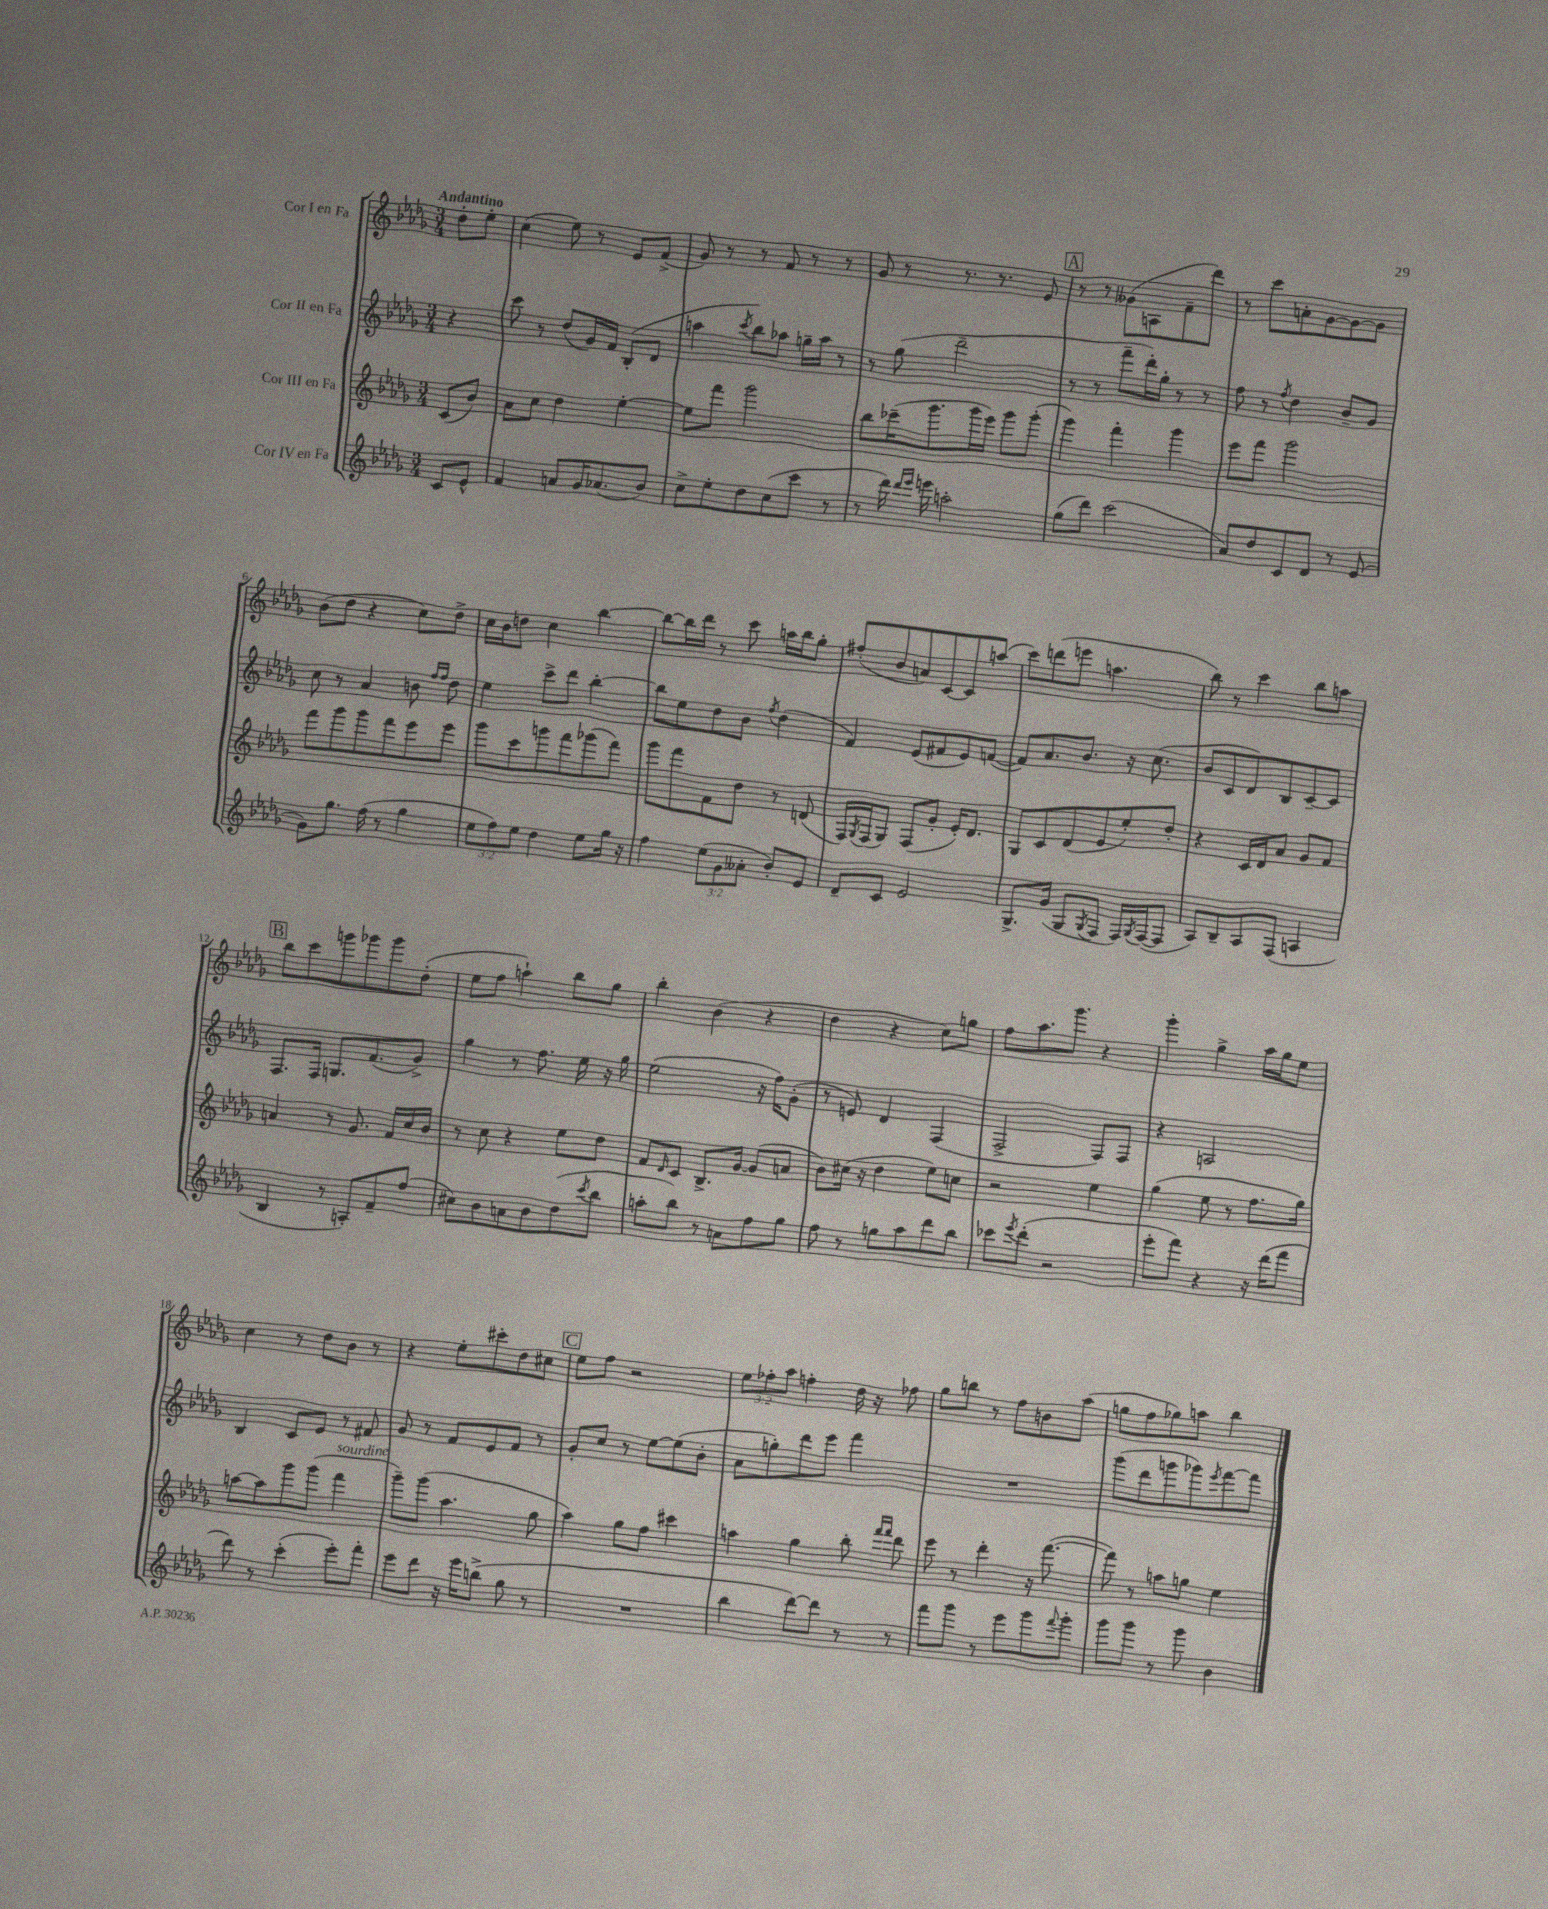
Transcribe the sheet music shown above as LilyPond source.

<<
\new StaffGroup <<
\new Staff = "s0" \with { instrumentName = "Cor I en Fa" } {
    \clef treble \key des \major \numericTimeSignature \time 3/4 \override Staff.TupletNumber.text = #tuplet-number::calc-fraction-text \partial 4 \tempo "Andantino"
    des''8-. ees''8-. |
    c''4( ees''8) r8 ees'8 f'8->( |
    ges'8) r8 r8 f'8 r8 r8 |
    ges'8 r8 r8. r8. ees'8 |
    \mark \markup { \box "A" } r8 r8 geses'8( a8 f'8-- des'''8) |
    r8 c'''8 a'8-. ges'8~ ges'8~ ges'8 |
    bes'8( des''8 r4 c''8) des''8-> |
    c''16 bes'16 d''8 c''4 bes''4~ |
    bes''8~ bes''16 des'''16 r8 c'''8 a''16 bes''16 ges''8-. |
    fis''8-.( bes'8 a'8) c'8~ c'8 a''8( |
    c'''8) d'''8( e'''8 a''4. |
    bes''8) r8 c'''4 bes''8 a''8 |
    \mark \markup { \box "B" } bes''8 c'''8 g'''8 ges'''8 ges'''8 des''8-.( |
    ees''8 f''8 a''4-!) bes''8 ges''8 |
    bes''4-. bes'4( r4 |
    des''4 r4 c''8) g''8 |
    f''8 aes''8. ges'''8. r4 |
    ges'''4-. ges''4-> aes''16 ges''16 ees''8 |
    c''4 r8 des''8 bes'8 r8 |
    r4 ees''8-. cis'''8-. des''8 cis''8 |
    \mark \markup { \box "C" } ees''8 f''8 r2 |
    \tuplet 3/2 { ees''8 fes''8-. aes''8 } f''4-. des''16 r16 fes''8 |
    ges''8 b''8 r8 f''8 b'8 aes''8( |
    g''8 f''8 ges''8) a''8 bes''4 \bar "|." |
}
\new Staff = "s1" \with { instrumentName = "Cor II en Fa" } {
    \clef treble \key des \major \numericTimeSignature \time 3/4 \partial 4
    r4 |
    c'''8 r8 des''8( ges'16) f'16 bes8-.( des'8 |
    a''4 \acciaccatura { c'''8 } bes''8) aes''8 g''16-- aes''16 r8 |
    r8 ges''8( des'''2-- |
    \mark \markup { \box "A" } r8 r8 f'''8-- des'''16-.) ges''16-. r8 r8 |
    f''8 r8 \acciaccatura { f''8 } des''4 bes'8-- ges'8 |
    c''8 r8 aes'4 b'8 \grace { f''16 f''16 } des''8 |
    ees''4 c'''8-> des'''8 bes''4~-. |
    bes''8 ees''8 des''8 bes'8 \acciaccatura { f''8 } des''4( |
    f'4) ees'8( fis'8 ees'8) f'8~( |
    f'8) aes'8. bes'8. r16 c''8.( |
    bes'8 c'8 des'8) bes8 c'8~-- c'8 |
    \mark \markup { \box "B" } f8. f16 g8. f'8.( ges'8->) |
    ges''4 r8 f''8. ees''16 r16 ges''16 |
    ees''2( r16 f''16) ges'8-.( |
    r8 e'8) des'4 f4( |
    f2-> f8) f8 |
    r4 a2 |
    bes4 c'8 ees'8 r8 fis'8 |
    ges'8 r8 f'8 ees'8 f'8 r8 |
    \mark \markup { \box "C" } ges'8-. c''8 r8 ees''8~ ees''8( bes'8-. |
    aes'8 g''8-.) des'''8 ees'''8 f'''4 |
    R2. |
    ges'''8( des'''8 g'''8 ges'''8) \acciaccatura { ees'''8 } f'''8~ f'''8 \bar "|." |
}
\new Staff = "s2" \with { instrumentName = "Cor III en Fa" } {
    \clef treble \key des \major \numericTimeSignature \time 3/4 \partial 4
    c'8( bes'8) |
    aes'8 c''8 des''4 ees''4~-. |
    ees''8 f'''8 ges'''2 |
    bes''8 ces'''16--( ges'''8. ges'''16 ees'''16) ges'''8 ges'''8-.( |
    \mark \markup { \box "A" } ges'''4) f'''4-. ges'''4 |
    ees'''8 f'''8 ges'''2 |
    f'''8 ges'''8 ges'''8 f'''8 ees'''8 ees'''8 |
    ges'''8 c'''8 g'''8 f'''8 ges'''8( f'''8) |
    ges'''8 f'''8 f'8 des''8 r8 d'8( |
    f16) \acciaccatura { ges8 } f16( ges8) f8( ges'8-. ees'16-.) des'8. |
    ges8 c'8 des'8( ees'8 ees''8-.) des''8-. |
    r4 c'16 des'16 aes'8 ges'8 f'8 |
    \mark \markup { \box "B" } a'4 r8 ges'8. f'16 c''16 bes'16 |
    r8 c''8 r4 ees''8 des''8 |
    f'8 \grace { des'16 } c'8 bes8.-> ges'16~ ges'8( a'8 |
    bes'8) cis''16( r16 des''4 ees''8) c''8 |
    r2 ees''4 |
    ges''4( ees''8 r8 f''8. ges''16) |
    a''8~ a''8 ges'''8 ges'''8( f'''4^\markup { \italic "sourdine" } |
    ges'''8--) ges'''8( aes''4. ges''8 |
    \mark \markup { \box "C" } aes''4) ges''8 f''8 cis'''4 |
    a''4 ges''4 bes''8-. \grace { f'''16 f'''16 } des'''8 |
    ees'''8 r8 des'''4-. r16 f'''8.~( |
    f'''8) r8 a''8 g''8 ees''4 \bar "|." |
}
\new Staff = "s3" \with { instrumentName = "Cor IV en Fa" } {
    \clef treble \key des \major \numericTimeSignature \time 3/4 \override Staff.TupletNumber.text = #tuplet-number::calc-fraction-text \partial 4
    c'8 ees'8-^ |
    f'4 a'8 ges'16 aes'8.( bes'8) |
    c''8-> ees''8-. des''8 c''8( c'''8 r8 |
    r8 des'''16) \grace { des'''16 ees'''16 } e'''16 a''2-. |
    \mark \markup { \box "A" } ges''8( des'''8) c'''2( |
    aes'8) des''8 c'8 des'8 r8 ees'8( |
    ges'8) ges''8. f''16( r8 ges''4 |
    \tuplet 3/2 { ees''8 f''8) ees''8 } des''4 ees''8 ges''16 r16 |
    f''4 \tuplet 3/2 { ees''8( ges'8 aeses'8-. } bes'8-.) ees'8 |
    des'8-- c'8 ees'2 |
    ges8.-> ges'16( ges8 \acciaccatura { ges8 } f8 f16) \acciaccatura { ges8 } f16~( f8 |
    aes8) bes8-- aes8 f8( a4 |
    \mark \markup { \box "B" } bes4 r8 a8-.) f'8-- f''8( |
    cis''8) bes'8 a'8 bes'8 des''8( \acciaccatura { c'''8 } bes''8 |
    a''8-. bes''8) r8 a'8 f''8 ges''8 |
    f''8 r8 g''8 aes''8 des'''8 bes''8 |
    ces'''8 \acciaccatura { ees'''8 } des'''8-.( r2 |
    ees'''8-. f'''8) r4 r16 des'''16( f'''8 |
    des'''8) r8 c'''4-.( ees'''8-.) f'''8-. |
    ees'''8 des'''8 r16 ees'''16 b''8->( ges''8 r8 |
    \mark \markup { \box "C" } R2. |
    bes''4 des'''8~) des'''8 r8 r8 |
    f'''8 ges'''8 r8 ees'''8 ges'''8 \appoggiatura { f'''8 } ges'''8-. |
    ges'''8 ges'''8 r8 ges'''8 bes'4 \bar "|." |
}
>>
>>
